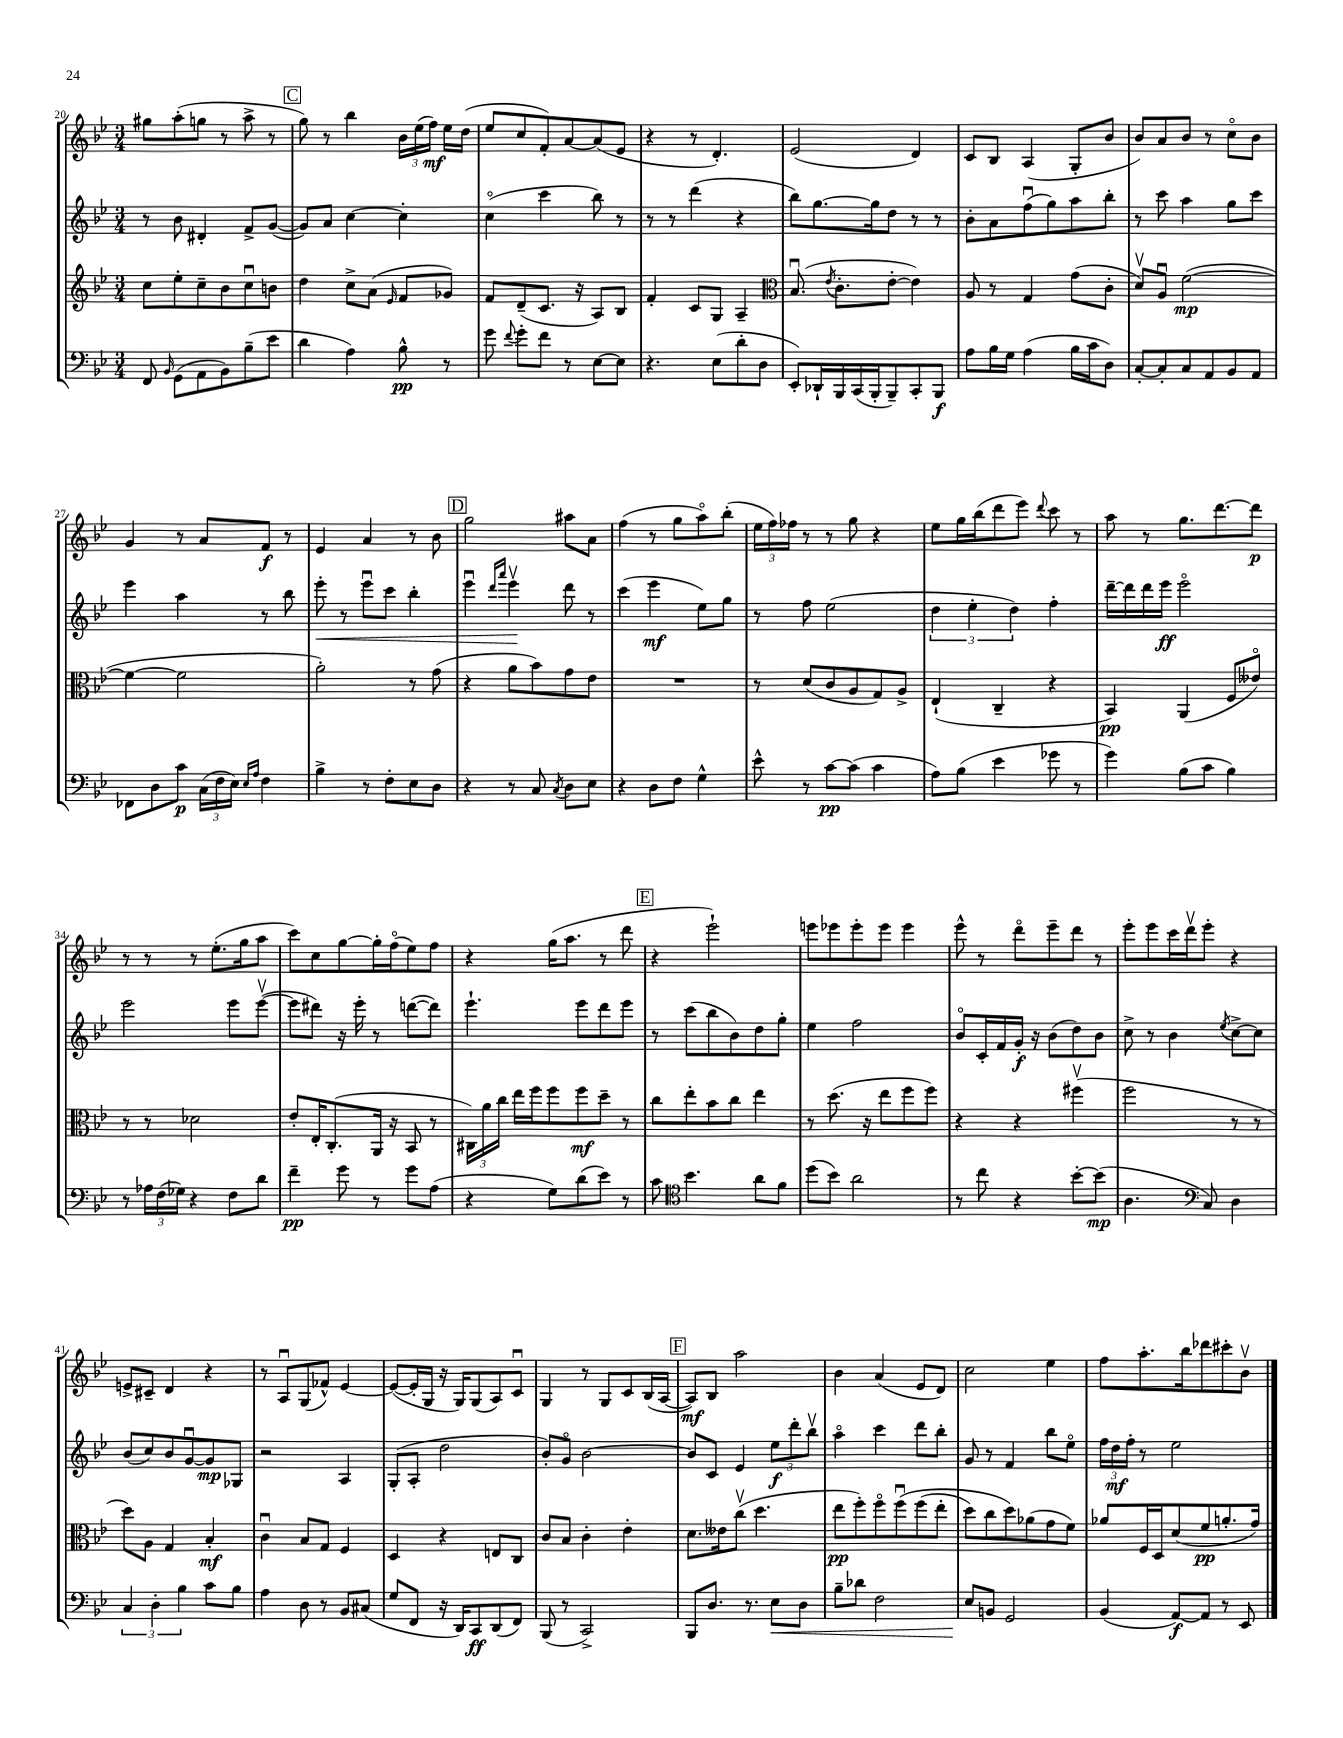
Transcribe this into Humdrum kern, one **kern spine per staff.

**kern	**kern	**kern	**kern
*staff4	*staff3	*staff2	*staff1
*clefF4	*clefG2	*clefG2	*clefG2
*k[b-e-]	*k[b-e-]	*k[b-e-]	*k[b-e-]
*M3/4	*M3/4	*M3/4	*M3/4
8FF/	8cc\L	8r	8gg#\L
16qqBB-/	.	.	.
(8GG\L	8ee-'\	8b-\	(8aa'\
8AA\	8cc~\	4d#'/	8gg\J
8BB-\)	8b-\	.	8r
(8B-~\	8ccu\	8f^/L	8aa^\
8e-\J	8b\J	([8g/J	8r
=	=	=	=
4d\	4dd\	8g/]L)	8gg\)
.	.	8a/J	8r
4A\)	8cc^\L	[4cc\	4bb-\
.	(8a\J	.	.
.	16qqe-/	.	.
8B-^^\	8f/L	4cc'\]	24b-\LL
.	.	.	(24ee-\
.	.	.	24ff\JJ)
8r	8g-/J)	.	16ee-\LL
.	.	.	(16dd\JJ
=	=	=	=
8g\	8f/L	(4cco\	8ee-/L
8qqf/	.	.	.
8g'\L	(8d~/	.	8cc/
8f\J	8.c/J	4ccc\	8f'/)
8r	.	.	[8a/
.	16r	.	.
[8E-\L	8A/L)	8bb-\)	(8a/]
8E-\]J	8B-/J	8r	8e-/J
=	=	=	=
4.r	4f'/	8r	4r
.	.	8r	.
.	8c/L	(4ddd\	8r
(8E-\L	8G/J	.	4.d'/)
8d'\	4A~/	4r	.
8D\J	.	.	.
=	=	=	=
*	*clefC3	*	*
8EE-'/L)	(8.B-u/	8bb-\L)	(2e-/
16DD-`/L	.	[8.gg\	.
.	8qe-/	.	.
16BBB-/	8.c'\L	.	.
(16CC/	.	.	.
16BBB-'/J	.	16gg\]k	.
8BBB-~/)	[8e-'\J	8dd\J	.
8CC'/	4e-\])	8r	4d/)
8BBB-/J	.	8r	.
=	=	=	=
8A\L	8A/	8b-'\L	8c/L
16B-\L	8r	8a\	8B-/J
16G\JJ	.	.	.
(4A\	4G/	(8ffu\	(4A/
.	.	8gg\)	.
16B-\LL	(8g\L	8aa\	8G'/L
16c\J	.	.	.
8D\J)	8c'\J	8bb-'\J	8b-/J
=	=	=	=
[8C'/L	8dv/L)	8r	8b-/L)
8C'/]	8Au/J	8ccc\	8a/
8C/	([2f\	4aa\	8b-/J
8AA/	.	.	8r
8BB-/	.	8gg\L	8cco\L
8AA/J	.	8ccc\J	8b-\J
=	=	=	=
8FF-\L	4f\_	4eee-\	4g/
8D\	.	.	.
8c\J	2f\]	4aa\	8r
(24C\LL	.	.	8a/L
24F\	.	.	.
24E-\JJ)	.	.	.
16qqE-/LL	.	.	.
16qqA/JJ	.	.	.
4F\	.	8r	8f/J
.	.	8bb-\	8r
=	=	=	=
4B-^\	2a'\)	8eee-'\	4e-/
.	.	8r	.
8r	.	8eee-u\L	4a/
8F'\L	.	8ccc\J	.
8E-\	8r	4bb-'\	8r
8D\J	(8g\	.	8b-\
=	=	=	=
4r	4r	4eee-u\	2gg\
.	.	16qqddd/LL	.
.	.	16qqaaa/JJ	.
8r	8a\L	4eee-v\	.
8C/	8b-\)	.	.
8qC/	.	.	.
8D\L	8g\	8ddd\	8aa#\L
8E-\J	8e-\J	8r	8a\J
=	=	=	=
4r	2.r	(4ccc\	(4ff\
8D\L	.	4eee-\	8r
8F\J	.	.	8gg\L
4G^^\	.	8ee-\L)	8aao\)
.	.	8gg\J	(8bb-'\J
=	=	=	=
8e-^^\	8r	8r	24ee-\LL
.	.	.	24ff\)
.	.	.	24ff-\JJ
8r	(8d/L	8ff\	8r
[8c\L	8c/	(2ee-\	8r
(8c\]J	8A/	.	8gg\
4c\	8G/)	.	4r
.	8A^/J	.	.
=	=	=	=
8A\L)	(4E-`/	6dd\	8ee-\L
(8B-\J	.	.	16gg\L
.	.	6ee-'\	.
.	.	.	(16bb-\J
4e-\	4C~/	.	8ddd\
.	.	6dd\)	.
.	.	.	8eee-\J)
.	.	.	8qqddd/
8g-\	4r	4ff'\	8ccc\
8r	.	.	8r
=	=	=	=
4g\)	4BB-/)	[16ddd~\LL	8aa\
.	.	16ddd\]	.
.	.	16ddd\	8r
.	.	16eee-\JJ	.
(8B-\L	(4AA/	2eee-o\	8.gg\L
8c\J	.	.	.
.	.	.	[8.ddd\
4B-\)	8F/L	.	.
.	8e--o/J)	.	8ddd\]J
=	=	=	=
8r	8r	2eee-\	8r
24A-\LL	8r	.	8r
(24F\	.	.	.
24G-\JJ)	.	.	.
4r	2d-\	.	8r
.	.	.	(8.ee-'\L
8F\L	.	8eee-\L	.
.	.	.	16gg\k
8d\J	.	([8eee-v\J	8aa\J
=	=	=	=
4f~\	8e-'/L	8eee-\]L	8ccc\L)
.	16E-'/K	8ddd#\J)	8cc\
.	(8.C'/	.	.
8g\	.	16r	[8gg\
.	.	16eee-'\	.
8r	16AA/Jk	8r	16gg'\]L
.	16r	.	(16ffo\J
8g\L	8BB-/	([8ddd\L	8ee-\)
(8A\J	8r	8ddd\]J)	8ff\J
=	=	=	=
4r	24C#\LL)	4.eee-`\	4r
.	24a\	.	.
.	24cc\JJ	.	.
.	16ee-\LL	.	.
.	16ff\J	.	.
8G\L)	8ff\	.	(16gg\LK
.	.	.	8.aa\J
(8d\	8ff\	8eee-\L	.
8e-\J)	8dd~\J	8ddd\	8r
8r	8r	8eee-\J	8ddd\
=	=	=	=
8c\	8cc\L	8r	4r
*clefC4	*	*	*
4.b-\	8ee-'\	(8ccc\L	.
.	8b-\	8bb-\	2eee-`\)
.	8cc\J	8b-\)	.
8a\L	4ee-\	8dd\	.
8f\J	.	8gg'\J	.
=	=	=	=
(8dd\L	8r	4ee-\	8eee\L
8b-\J)	(8.dd\	.	8eee-\
2a\	.	2ff\	8eee-'\
.	16r	.	.
.	8ee-\L	.	8eee-\J
.	8ff\	.	4eee-\
.	8ff\J)	.	.
=	=	=	=
8r	4r	8b-o/L	8eee-^^\
8cc\	.	16c'/L	8r
.	.	16f/	.
4r	4r	16g'/JJ	8dddo\L
.	.	16r	.
.	.	(8b-\L	8eee-~\
[8b-'\L	(4ff#v\	8dd\)	8ddd\J
(8b-\]J	.	8b-\J	8r
=	=	=	=
4.A\	2ff\	8cc^\	8eee-'\L
.	.	8r	8eee-\
.	.	4b-\	16ccc\L
.	.	.	16dddv\J
*clefF4	*	*	*
8C/)	.	.	8eee-'\J
.	.	8qee-/	.
4D\	8r	[8cc^\L	4r
.	8r	8cc\]J	.
=	=	=	=
6C/	8dd\L)	(8b-/L	8e^/L
.	8A\J	8cc/)	8c#~/J
6D'\	.	.	.
.	4G/	8b-/	4d/
6B-\	.	.	.
.	.	[8gu/	.
8c\L	4B-'/	8g/]	4r
8B-\J	.	8G-/J	.
=	=	=	=
4A\	4cu\	2r	8r
.	.	.	8Au/L
8D\	8B-/L	.	(8G/
8r	8G/J	.	8f-^^/J)
8BB-/L	4F/	4A/	[4e-/
(8C#/J	.	.	.
=	=	=	=
8G/L	4D/	(8G'/L	(8e-/_L
8FF/J	.	8A'/J	16e-'/]L
.	.	.	16G/JJ
16r	4r	2dd\	16r
16DD/LK)	.	.	16G/LK)
8CC/	.	.	(8G/
(8DD/	8E/L	.	8A/)
8FF/J)	8C/J	.	8cu/J
=	=	=	=
(8BBB-/	8c/L	8b-'/L)	4G/
8r	8B-/J	8go/J	.
2CC^/)	4c'\	[2b-\	8r
.	.	.	8G/L
.	4e-'\	.	8c/
.	.	.	(16B-/L
.	.	.	[16A/JJ
=	=	=	=
8BBB-/L	8.d\L	8b-/]L	8A/]L)
8.D/J	.	8c/J	8B-/J
.	16e--\k	.	.
.	(8ccv\J	4e-/	2aa\
8.r	.	.	.
.	4.dd\	.	.
8E-\L	.	12ee-\L	.
.	.	12ddd'\	.
8D\J	.	.	.
.	.	12bb-v\J	.
=	=	=	=
8B-~\L	8ee-\L	4aao\	4b-\
8d-\J	8ff'\)	.	.
2F\	8ffo\	4ccc\	(4a/
.	&(8ffu\	.	.
.	(8ff\	8ddd\L	8e-/L
.	8ee-'\J	8bb-'\J	8d/J)
=	=	=	=
8E-/L	8dd\L)	8g/	2cc\
8BB/J	8cc\	8r	.
2GG/	8dd\&)	4f/	.
.	(8a-\	.	.
.	8g\	8bb-\L	4ee-\
.	8f\J)	8ee-o\J	.
=	=	=	=
(4BB-/	8a-/L	24ff\LL	8ff\L
.	.	24dd\	.
.	.	24ff'\JJ	.
.	16F/L	8r	8.aa'\
.	16D/J	.	.
[8AA/L)	(8d/	2ee-\	.
.	.	.	16bb-\k
8AA/]J	8f/	.	8ddd-\
8r	8.a'/	.	8ccc#'\
8EE-/	.	.	8b-v\J
.	16g/Jk)	.	.
==	==	==	==
*-	*-	*-	*-
